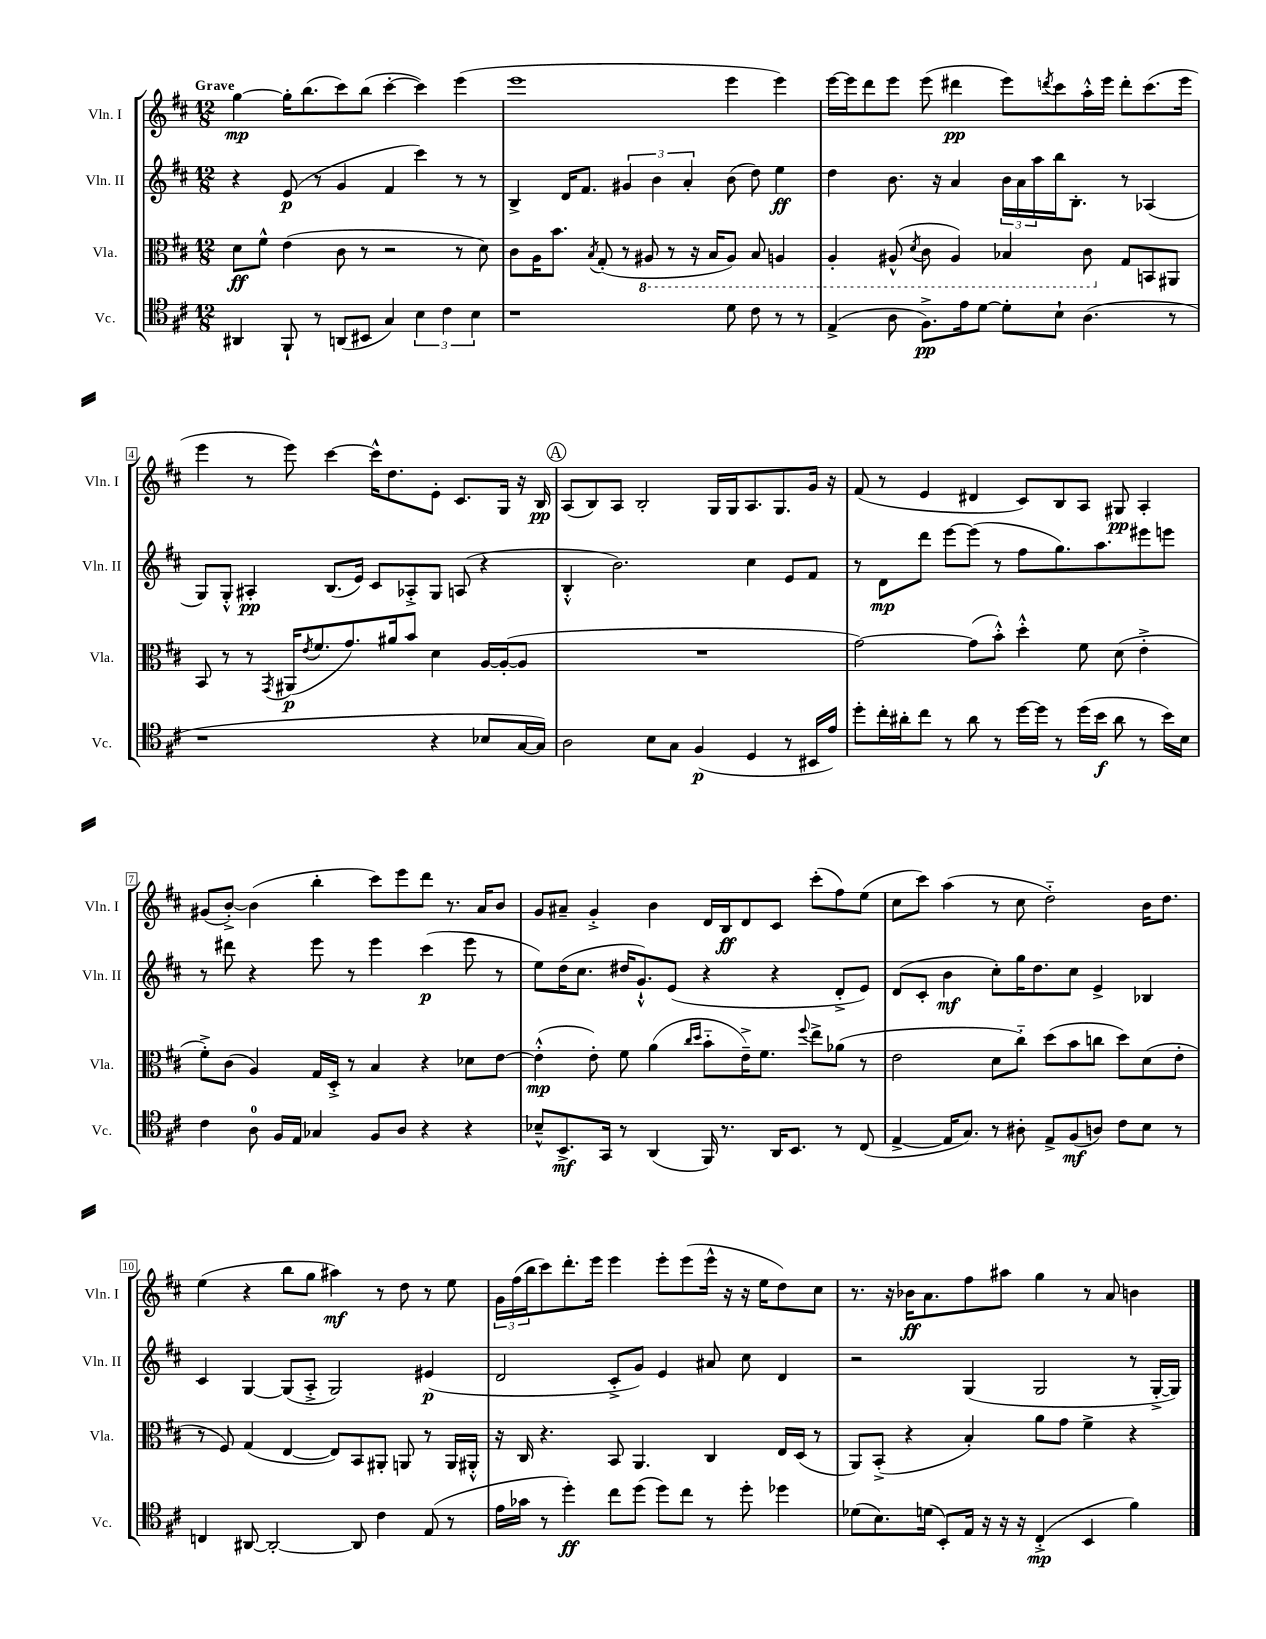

**kern	**dynam	**kern	**dynam	**kern	**dynam	**kern	**dynam
*part4	*part4	*part3	*part3	*part2	*part2	*part1	*part1
*staff4	*staff4	*staff3	*staff3	*staff2	*staff2	*staff1	*staff1
*I"Vc.	*	*I"Vla.	*	*I"Vln. II	*	*I"Vln. I	*
*I'Vc.	*	*I'Vla.	*	*I'Vln. II	*	*I'Vln. I	*
*clefC4	*	*clefC3	*	*clefG2	*	*clefG2	*
*k[f#c#]	*	*k[f#c#]	*	*k[f#c#]	*	*k[f#c#]	*
*M12/8	*	*M12/8	*	*M12/8	*	*M12/8	*
=1	=1	=1	=1	=1	=1	=1	=1
!	!	!	!	!	!	!LO:TX:a:B:t=Grave	!
4AA#X/	.	8d\L	ff	4r	.	[4gg\	mp
.	.	8f#^^\J	.	.	.	.	.
8FF#`/	.	(4e\	.	(8e/	p	16gg'\KL]	.
.	.	.	.	.	.	(8.bb\	.
8r	.	.	.	8r	.	.	.
(8AAn/L	.	8c#\	.	4g/	.	8ccc#\)	.
8BB#X/J	.	8r	.	.	.	(8bb\J	.
4G/)	.	2r	.	4f#/	.	[4ccc#'\	.
6B\	.	.	.	4ccc#\)	.	4ccc#\])	.
6c#\	.	.	.	.	.	.	.
.	.	8r	.	8r	.	(4eee\	.
6B\	.	.	.	.	.	.	.
.	.	8d\)	.	8r	.	.	.
=2	=2	=2	=2	=2	=2	=2	=2
1r	.	8c#\L	.	4B^/	.	1eee	.
.	.	16A\K	.	.	.	.	.
.	.	8.b\J	.	.	.	.	.
.	.	.	.	16d/KL	.	.	.
.	.	.	.	8.f#/J	.	.	.
.	.	8qB/	.	.	.	.	.
.	.	(8G'/	.	.	.	.	.
.	.	8r	.	6g#X/	.	.	.
*	*	*8ba	*	*	*	*	*
.	.	8AA#X/	.	.	.	.	.
.	.	.	.	6b\	.	.	.
.	.	8r	.	.	.	.	.
.	.	.	.	6a'/	.	.	.
.	.	16r	.	.	.	.	.
.	.	16BB/KL	.	.	.	.	.
8d\	.	8AA#/J)	.	(8b\	.	4eee\	.
8c#\	.	8BB/	.	8dd\)	.	.	.
8r	.	4AAn/	.	4ee\	ff	4eee\)	.
8r	.	.	.	.	.	.	.
=3	=3	=3	=3	=3	=3	=3	=3
(4E^/	.	4AA'/	.	4dd\	.	[16eee\LL	.
.	.	.	.	.	.	16eee\J]	.
.	.	.	.	.	.	8ddd\	.
8A\	.	(8AA#X^^/	.	8.b\	.	8eee\J	.
.	.	8qD/	.	.	.	.	.
8.F#^\L)	pp	8C#\	.	.	.	(8eee\	.
.	.	.	.	16r	.	.	.
.	.	4AA#/)	.	4a/	.	4ddd#X\	pp
16e\k	.	.	.	.	.	.	.
[8d\J	.	.	.	.	.	.	.
8d'\L]	.	4BB-X/	.	24b\LL	.	8eee\L)	.
.	.	.	.	24a\	.	.	.
.	.	.	.	24aa\	.	.	.
.	.	.	.	.	.	8qdddn/	.
8B`\J	.	.	.	16bb\J	.	8ccc#\	.
.	.	.	.	8.B'\J	.	.	.
(4.A\	.	8C#\	.	.	.	16aa'^^\L	.
.	.	.	.	.	.	16eee\JJ	.
*	*	*X8ba	*	*	*	*	*
.	.	8G/L	.	8r	.	8ddd'\L	.
.	.	8BBn/	.	(4A-X/	.	(8.ccc#\	.
8r	.	8AA#X/J	.	.	.	.	.
.	.	.	.	.	.	16eee\Jk	.
!!LO:LB:g=z
=4	=4	=4	=4	=4	=4	=4	=4
1r	.	8BB/	.	8G/L)	.	4eee\	.
.	.	8r	.	8G'^^/J	.	.	.
.	.	8r	.	4A#X'/	pp	8r	.
.	.	8qGG/	.	.	.	.	.
.	.	(16AA#X/KL	p	.	.	8eee\)	.
.	.	8qe/	.	.	.	.	.
.	.	8.f#/	.	.	.	.	.
.	.	.	.	(8.B/L	.	[4ccc#\	.
.	.	8.g/)	.	.	.	.	.
.	.	.	.	16e/Jk)	.	.	.
.	.	.	.	8c#/L	.	16ccc#^^\KL]	.
.	.	16a#X/k	.	.	.	8.dd\	.
.	.	8b/J	.	8A-X'^/	.	.	.
4r	.	4d\	.	8G/J	.	8e'\J	.
.	.	.	.	(8An/	.	8.c#/L	.
8B-X/L	.	[16A/LL	.	4r	.	.	.
.	.	(16A'/J_	.	.	.	16G/Jk	.
[16G/L	.	8A/J]	.	.	.	16r	.
16G/JJ])	.	.	.	.	.	16B/	pp
!!LO:REH:place=s1:t=A
=5	=5	=5	=5	=5	=5	=5	=5
2A\	.	1.r	.	4B'^^/	.	(8A/L	.
.	.	.	.	.	.	8B/)	.
.	.	.	.	2.b\)	.	8A/J	.
.	.	.	.	.	.	2B'/	.
8B\L	.	.	.	.	.	.	.
8G\J	.	.	.	.	.	.	.
(4F#/	p	.	.	.	.	.	.
.	.	.	.	.	.	16G/LL	.
.	.	.	.	.	.	16G/J	.
4D/	.	.	.	4cc#\	.	8.A/	.
.	.	.	.	.	.	8.G/	.
8r	.	.	.	8e/L	.	.	.
16BB#X/LL	.	.	.	8f#/J	.	16g/Jk	.
16e/JJ)	.	.	.	.	.	16r	.
=6	=6	=6	=6	=6	=6	=6	=6
8dd'\L	.	[2g\)	.	8r	.	(8f#/	.
16cc#'\L	.	.	.	8d\L	mp	8r	.
16a#X'\J	.	.	.	.	.	.	.
8cc#\J	.	.	.	8ddd\J	.	4e/	.
8r	.	.	.	[8eee\L	.	.	.
8a#\	.	(8g\L]	.	(8eee\J]	.	4d#X/	.
8r	.	8b'^^\J)	.	8r	.	.	.
[16dd\LL	.	4dd'^^\	.	8ff#\L	.	8c#/L)	.
16dd\JJ]	.	.	.	.	.	.	.
8r	.	.	.	8.gg\)	.	8B/	.
(16dd\LL	.	8f#\	.	.	.	8A/J	.
16b\JJ	f	.	.	8.aa\	.	.	.
8a#\	.	(8d\	.	.	.	8G#X/	pp
8r	.	4e'^\	.	8eee#X\	.	4A'/	.
16b\LL)	.	.	.	8eeen\J	.	.	.
16B\JJ	.	.	.	.	.	.	.
!!LO:LB:g=z
=7	=7	=7	=7	=7	=7	=7	=7
4c#\	.	8f#'^\L)	.	8r	.	(8g#X/L	.
.	.	(8c#\J	.	8ddd#X\	.	[8b'^/J)	.
8A\	.	4A/)	.	4r	.	(4b\]	.
16F#/LL	.	.	.	.	.	.	.
16E/JJ	.	.	.	.	.	.	.
4G-X/	.	16G/LL	.	8eee\	.	4bb'\	.
.	.	16D'^/JJ	.	.	.	.	.
.	.	8r	.	8r	.	.	.
8F#/L	.	4B/	.	4eee\	.	8ccc#\L)	.
8A/J	.	.	.	.	.	8eee\	.
4r	.	4r	.	(4ccc#\	p	8ddd\J	.
.	.	.	.	.	.	8.r	.
4r	.	8d-X\L	.	8eee\	.	.	.
.	.	.	.	.	.	16a/KL	.
.	.	[8e\J	.	8r	.	8b/J	.
=8	=8	=8	=8	=8	=8	=8	=8
8B-X~^^/L	.	(4e'^^\]	mp	8ee\L)	.	8g/L	.
8.BB^/	mf	.	.	(16dd\K	.	8a#X~/J	.
.	.	.	.	8.cc#\J	.	.	.
.	.	8e'\)	.	.	.	4g'^/	.
16GG/Jk	.	.	.	.	.	.	.
8r	.	8f#\	.	16dd#X/KL	.	.	.
.	.	.	.	8.g`^^/)	.	.	.
(4AA/	.	(4a\	.	.	.	4b\	.
.	.	.	.	(8e/J	.	.	.
.	.	16qqcc#/LL	.	.	.	.	.
.	.	16qqdd/JJ	.	.	.	.	.
16FF#/)	.	8b\L	.	4r	.	16d/LL	.
8.r	.	.	.	.	.	16B/J	ff
.	.	16e~^\K)	.	.	.	8d/	.
.	.	8.f#\J	.	.	.	.	.
16AA/KL	.	.	.	4r	.	8c#/J	.
8.BB/J	.	.	.	.	.	.	.
.	.	8qqff#/	.	.	.	.	.
.	.	8ee^\L	.	.	.	(8ccc#'\L	.
8r	.	(8a-X\J	.	8d'^/L	.	8ff#\)	.
(8C#/	.	8r	.	8e/J)	.	(8ee\J	.
=9	=9	=9	=9	=9	=9	=9	=9
[4E^/	.	2e\	.	(8d/L	.	8cc#\L	.
.	.	.	.	8c#'/J	.	8ccc#\J)	.
16E/KL]	.	.	.	4b\	mf	(4aa\	.
8.G/J)	.	.	.	.	.	.	.
8r	.	8d\L	.	8cc#'\L)	.	8r	.
8A#X'\	.	8cc#\J)	.	16gg\K	.	8cc#\	.
.	.	.	.	8.dd\	.	.	.
8E^/L	.	(8dd\L	.	.	.	2dd\)	.
(8F#/	mf	8b\	.	8cc#\J	.	.	.
8An/J)	.	8ccn\J	.	4e^/	.	.	.
8c#\L	.	8dd\L)	.	.	.	.	.
8B\J	.	(8d\	.	4B-X/	.	16b\KL	.
.	.	.	.	.	.	8.dd\J	.
8r	.	8e'\J	.	.	.	.	.
!!LO:LB:g=z
=10	=10	=10	=10	=10	=10	=10	=10
4Cn/	.	8r	.	4c#/	.	(4ee\	.
.	.	8F#/)	.	.	.	.	.
[8AA#X/	.	(4G/	.	[4G/	.	4r	.
2AA#'/_	.	.	.	.	.	.	.
.	.	[4E/	.	(8G/L]	.	8bb\L	.
.	.	.	.	8A'^/J	.	8gg\J	.
.	.	8E/L])	.	2G/)	.	4aa#X\)	mf
8AA#/]	.	8BB/	.	.	.	.	.
4c#\	.	8AA#X'/J	.	.	.	8r	.
.	.	8AAn/	.	.	.	8dd\	.
(8E/	.	8r	.	(4e#X/	p	8r	.
8r	.	16AA/LL	.	.	.	8ee\	.
.	.	16AA#X'^^/JJ	.	.	.	.	.
=11	=11	=11	=11	=11	=11	=11	=11
16e\LL	.	16r	.	2d/	.	24g\LL	.
.	.	.	.	.	.	(24ff#\	.
16g-X\JJ	.	16C#/	.	.	.	.	.
.	.	.	.	.	.	24bb\J	.
8r	.	4.r	.	.	.	8ccc#\)	.
4dd'\)	ff	.	.	.	.	8.ddd'\	.
.	.	.	.	.	.	16eee\Jk	.
8cc#\L	.	8BB/	.	8c#'^/L	.	4eee\	.
(8dd\J	.	4.AA/	.	8g/J)	.	.	.
8dd\L)	.	.	.	4e/	.	8eee'\L	.
8cc#\J	.	.	.	.	.	(8eee\	.
8r	.	4C#/	.	8a#X/	.	16eee^^\Jk	.
.	.	.	.	.	.	16r	.
8dd'\	.	.	.	8cc#\	.	16r	.
.	.	.	.	.	.	16ee\KL	.
4dd-X\	.	16E/LL	.	4d/	.	8dd\)	.
.	.	(16D/JJ	.	.	.	.	.
.	.	8r	.	.	.	8cc#\J	.
=12	=12	=12	=12	=12	=12	=12	=12
(8d-X\L	.	8AA/L)	.	2r	.	8.r	.
8.B\)	.	(8BB'^/J	.	.	.	.	.
.	.	.	.	.	.	16r	.
.	.	4r	.	.	.	16b-X\KL	ff
(16dn\Jk	.	.	.	.	.	8.a\	.
8BB'/L)	.	.	.	.	.	.	.
16E/Jk	.	4B'/)	.	(4G/	.	8ff#\	.
16r	.	.	.	.	.	.	.
16r	.	.	.	.	.	8aa#X\J	.
16r	.	.	.	.	.	.	.
(4C#'^/	mp	8a\L	.	2G/	.	4gg\	.
.	.	8g\J	.	.	.	.	.
4BB/	.	4f#^\	.	.	.	8r	.
.	.	.	.	.	.	8a/	.
4f#\)	.	4r	.	8r	.	4bn\	.
.	.	.	.	[16G'^/LL	.	.	.
.	.	.	.	16G/JJ])	.	.	.
==	==	==	==	==	==	==	==
*-	*-	*-	*-	*-	*-	*-	*-
